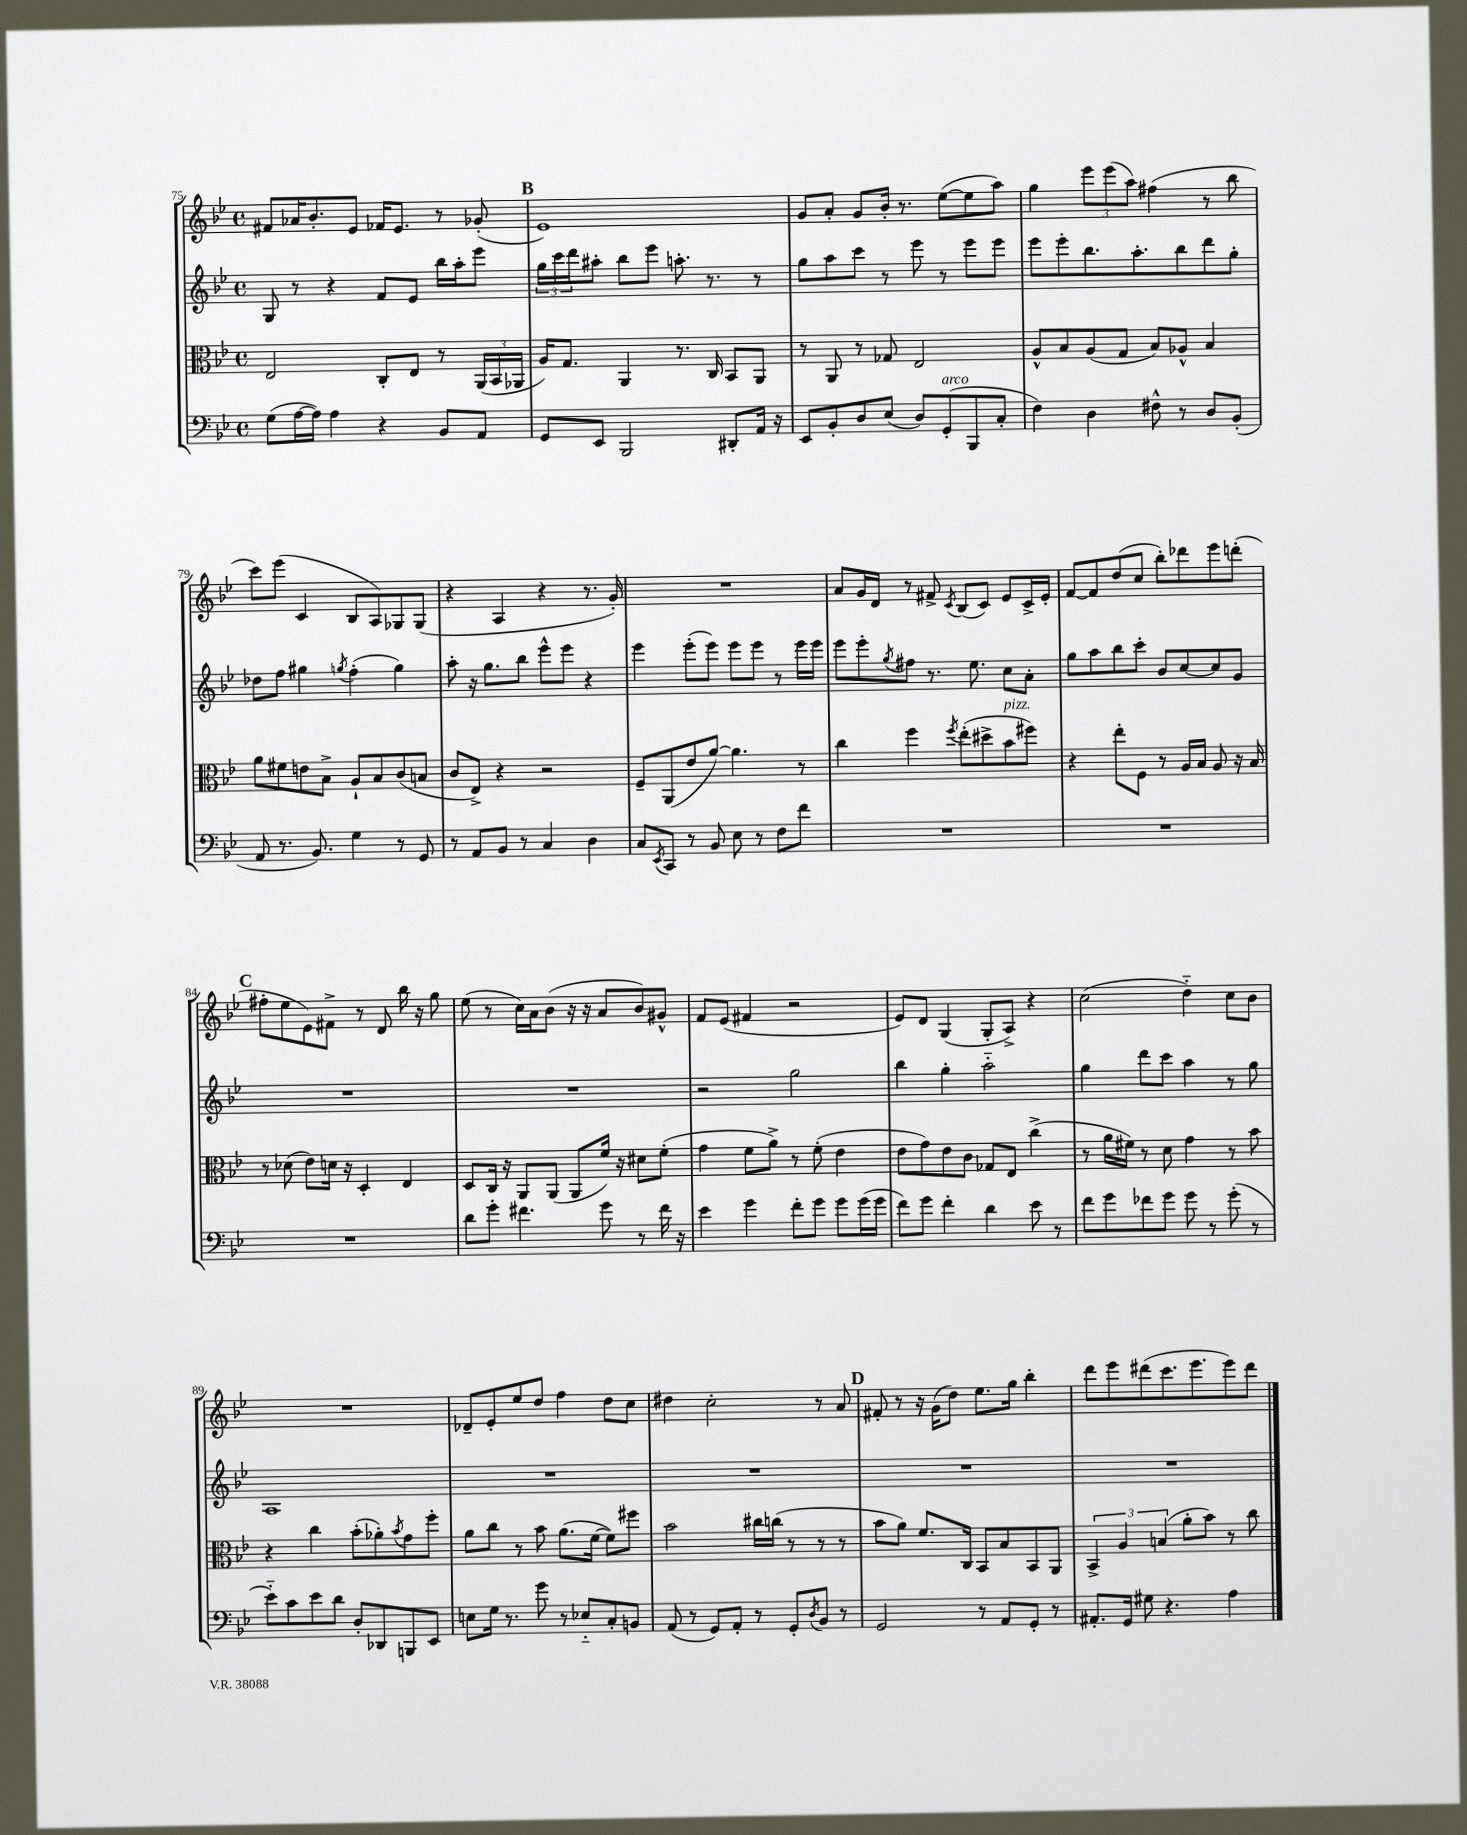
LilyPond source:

<<
\new StaffGroup <<
\new Staff = "s0" {
    \clef treble \key bes \major \defaultTimeSignature \time 4/4
    fis'8 aes'16 bes'8.-. ees'8 fes'16 ees'8. r8 ges'8-.( |
    \mark \markup { \bold "B" } ees'1) |
    g'8 a'8-. g'8 bes'16-. r8. ees''8~( ees''8 a''8) |
    g''4 \tuplet 3/2 { ees'''8 ees'''8( a''8) } fis''4( r8 bes''8 |
    c'''8) ees'''8( c'4 bes8 a8) ges8 ges8( |
    r4 a4 r4 r8. g'16-.) |
    R1 |
    a'8 g'16 d'16 r8 fis'8-> \acciaccatura { c'8 } bes8( c'8) ees'8 c'16-> ees'16-. |
    f'8~ f'8 d''8( c''8 bes''8-.) des'''8 ees'''8 d'''8-.( |
    \mark \markup { \bold "C" } fis''8-. ees''8 ees'8) fis'8-> r8 d'8 bes''16 r16 g''8 |
    ees''8( r8 c''16) a'16 bes'8( r16 r16 a'8 bes'8) gis'8-^ |
    f'8 ees'8( fis'4 r2 |
    ees'8) d'8 g4( g8-. a8->) r4 |
    c''2( d''4-_) c''8 bes'8 |
    R1 |
    des'8-- ees'8-. ees''8 d''8 f''4 d''8 c''8 |
    dis''4 c''2-. r8 a'8 |
    \mark \markup { \bold "D" } fis'8-. r8 r16 g'16( d''8) ees''8. g''16 bes''4-. |
    d'''8 ees'''8 dis'''8( c'''8. ees'''8. ees'''8) dis'''8 \bar "|." |
}
\new Staff = "s1" {
    \clef treble \key bes \major \defaultTimeSignature \time 4/4
    g8 r8 r4 f'8 ees'8 bes''16 a''16-. ees'''8 |
    \mark \markup { \bold "B" } \tuplet 3/2 { g''16 c'''16 d'''16 } ais''8-. bes''8 ees'''8 a''8.-. r8. r8 |
    g''8 a''8 c'''8 r8 ees'''8 r8 ees'''8 ees'''8 |
    ees'''8 ees'''8-. bes''8. a''8.-. bes''8 d'''8 g''8-. |
    des''8 f''8 gis''4 \acciaccatura { g''8 } f''4-.( g''4) |
    a''8-. r16 g''8. bes''8 ees'''8-^ ees'''8 r4 |
    ees'''4 ees'''8-.( ees'''8) ees'''8 ees'''8 r8 ees'''16 ees'''16 |
    ees'''8 ees'''8-. \acciaccatura { g''8 } fis''8 r8. ees''8. c''8 a'8-. |
    g''8 a''8 bes''8 c'''8-. bes'8 c''8~ c''8 g'8 |
    \mark \markup { \bold "C" } R1 |
    R1 |
    r2 g''2 |
    bes''4 g''4-. a''2-_ |
    g''4 d'''8 c'''8 a''4 r8 g''8 |
    a1 |
    R1 |
    R1 |
    \mark \markup { \bold "D" } R1 |
    R1 \bar "|." |
}
\new Staff = "s2" {
    \clef alto \key bes \major \defaultTimeSignature \time 4/4
    ees2 c8-. ees8 r8 \tuplet 3/2 { a,16( bes,16 aes,16 } |
    \mark \markup { \bold "B" } a16) g8. a,4 r8. c16 bes,8 a,8 |
    r8 a,8 r8 ges8 ees2 |
    a8-^ bes8 a8( g8 bes8) aes8-^ bes4 |
    a'8 fis'8 e'8 bes8-> a8-! bes8 c'8( b8 |
    c'8 ees8->) r4 r2 |
    f8-- a,8( ees'8 a'8~) a'4. r8 |
    c''4 f''4 \acciaccatura { f''8 } ees''8-.( dis''8-> bes'8^\markup { \italic "pizz." } fis''8) |
    r4 ees''8-. f8 r8 a16 bes16 a8 r16 bes16 |
    \mark \markup { \bold "C" } r8 des'8( ees'8) d'16 r16 d4-. ees4 |
    d8 c16 r16 a,8 a,8( a,8 f'16) r16 dis'8 f'8-.( |
    g'4 f'8 a'8->) r8 f'8-.( ees'4 |
    ees'8 g'8) ees'8 c'8 ges8 ees8 c''4->( |
    r8 a'16 fis'16) r8 d'8 g'4 r8 bes'8 |
    r4 c''4 bes'8-.( aes'8-.) \acciaccatura { bes'8 } g'8 f''8-. |
    a'8 c''8 r8 bes'8 a'8.( f'16~ f'8) fis''8 |
    bes'2 cis''16 c''16( r8 r8 r8 |
    \mark \markup { \bold "D" } bes'8 a'8) f'8. c16 bes,8 bes8 bes,8 a,8 |
    \tuplet 3/2 { bes,4-> a4 b4( } a'8-. bes'8) r8 c''8 \bar "|." |
}
\new Staff = "s3" {
    \clef bass \key bes \major \defaultTimeSignature \time 4/4
    g8( a16~ a16) a4 r4 bes,8 a,8 |
    \mark \markup { \bold "B" } g,8 ees,8 bes,,2 dis,8-. a,16 r16 |
    ees,8 bes,8-. d8 ees8( d8) g,8-.^\markup { \italic "arco" }( bes,,8 c8-. |
    f4) d4 fis8-^ r8 d8 bes,8-.( |
    a,8 r8. bes,8.) g4 r8 g,8 |
    r8 a,8 bes,8 r8 c4 d4 |
    c8 \acciaccatura { ees,8 } c,8 r8 bes,8 ees8 r8 f8 f'8 |
    R1 |
    R1 |
    \mark \markup { \bold "C" } R1 |
    d'8 g'8-. fis'4. g'8 r8 fis'16 r16 |
    ees'4 g'4 f'8-. g'8 g'8 g'16( g'16 |
    f'8) g'8 f'4-. d'4 ees'8 r8 |
    f'8 g'8 fes'8 g'8 g'8 r8 g'8-.( r8 |
    ees'8-_) c'8 ees'8 d'8 d8-. des,8 b,,8 ees,8 |
    e8 g16 r8. g'8 r8 ees8-_ c8-. b,8 |
    a,8( r8 g,8) a,8-. r8 g,8-. \acciaccatura { d8 } bes,8 r8 |
    \mark \markup { \bold "D" } g,2 r8 a,8 g,8-. r8 |
    ais,8.-. g,16 gis8 r4. a4 \bar "|." |
}
>>
>>
\layout { \context { \Score currentBarNumber = #75 } }
